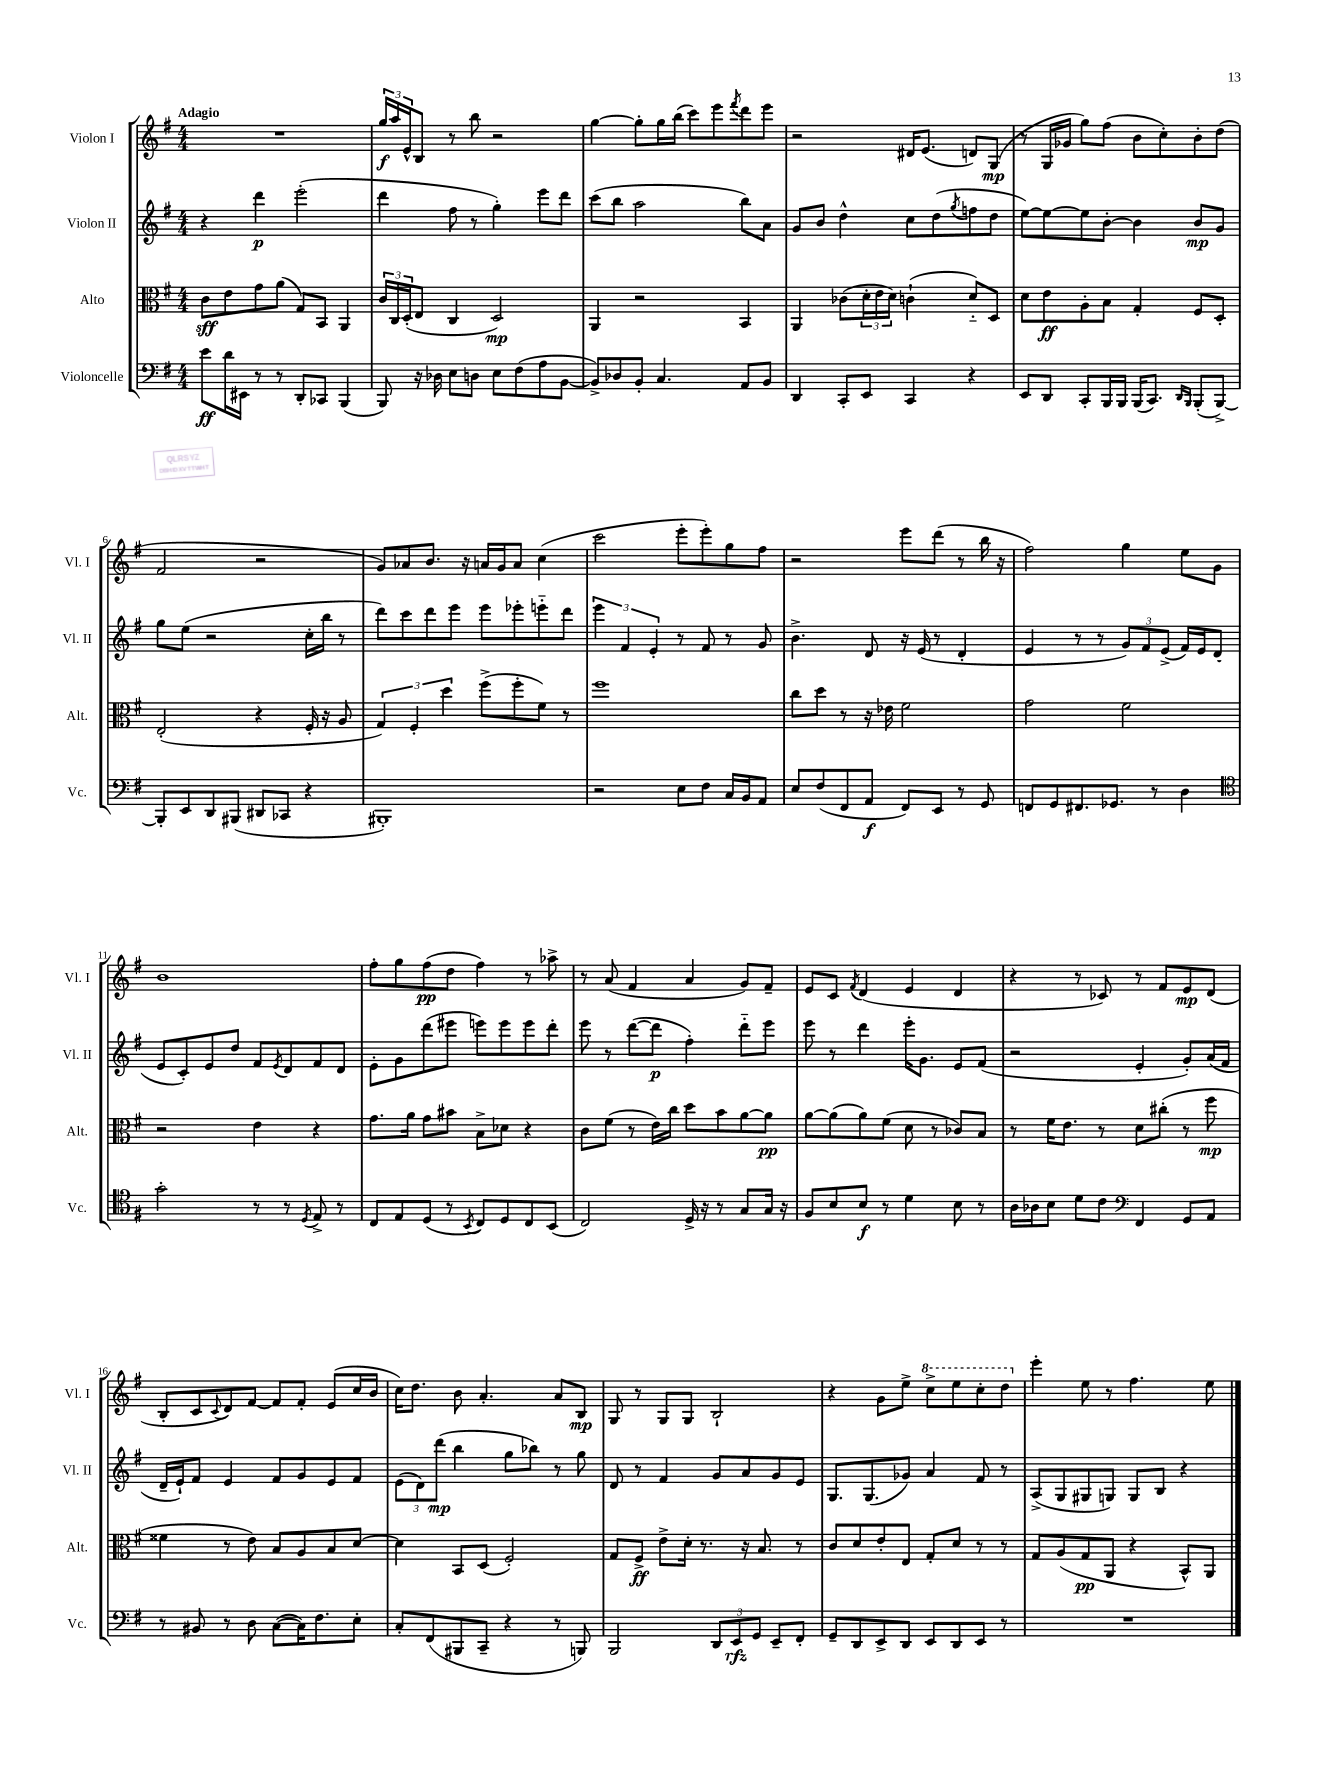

**kern	**dynam	**kern	**dynam	**kern	**dynam	**kern	**dynam
*part4	*part4	*part3	*part3	*part2	*part2	*part1	*part1
*staff4	*staff4	*staff3	*staff3	*staff2	*staff2	*staff1	*staff1
*I"Violoncelle	*	*I"Alto	*	*I"Violon II	*	*I"Violon I	*
*I'Vc.	*	*I'Alt.	*	*I'Vl. II	*	*I'Vl. I	*
*clefF4	*	*clefC3	*	*clefG2	*	*clefG2	*
*k[f#]	*	*k[f#]	*	*k[f#]	*	*k[f#]	*
*M4/4	*	*M4/4	*	*M4/4	*	*M4/4	*
=1	=1	=1	=1	=1	=1	=1	=1
!	!	!	!	!	!	!LO:TX:a:B:t=Adagio	!
8e\L	ff	8c\L	sff	4r	.	1r	.
16d\L	.	8e\	.	.	.	.	.
16EE#X\JJ	.	.	.	.	.	.	.
8r	.	8g\	.	4ddd\	p	.	.
8r	.	(8a\J	.	.	.	.	.
8DD'/L	.	8G/L)	.	(2eee'\	.	.	.
8CC-X/J	.	8BB/J	.	.	.	.	.
(4BBB/	.	4AA/	.	.	.	.	.
=2	=2	=2	=2	=2	=2	=2	=2
8BBB/)	.	24c/LL	.	4ddd\	.	24gg/LL	f
.	.	24C/	.	.	.	24aa/	.
.	.	(24D'/J	.	.	.	24e^^/J	.
16r	.	8E/J	.	.	.	8B/J	.
16D-X\	.	.	.	.	.	.	.
8E\L	.	4C/	.	8ff#\	.	8r	.
8Dn\J	.	.	.	8r	.	8bb\	.
8E\L	.	2D/)	mp	4gg'\)	.	2r	.
(8F#\	.	.	.	.	.	.	.
8A\	.	.	.	8eee\L	.	.	.
[8BB\J	.	.	.	8ddd\J	.	.	.
=3	=3	=3	=3	=3	=3	=3	=3
8BB^/L])	.	4AA/	.	(8ccc\L	.	[4gg\	.
8D-X/	.	.	.	8bb\J	.	.	.
8BB'/J	.	2r	.	2aa\	.	8gg'\L]	.
4.C/	.	.	.	.	.	16gg\L	.
.	.	.	.	.	.	(16bb\JJ	.
.	.	.	.	.	.	8ccc\L)	.
.	.	.	.	.	.	8eee\	.
.	.	.	.	.	.	8qfff#/	.
8AA/L	.	4BB/	.	8bb\L)	.	8ddd\	.
8BB/J	.	.	.	8a\J	.	8eee\J	.
=4	=4	=4	=4	=4	=4	=4	=4
4DD/	.	4AA/	.	8g/L	.	2r	.
.	.	.	.	8b/J	.	.	.
8CC'/L	.	(8c-X\L	.	4dd^^\	.	.	.
8EE/J	.	24d'\L	.	.	.	.	.
.	.	24e\	.	.	.	.	.
.	.	24d\JJ)	.	.	.	.	.
4CC/	.	(4cn`\	.	8cc\L	.	16d#X/KL	.
.	.	.	.	.	.	(8.e/J	.
.	.	.	.	(8dd\	.	.	.
.	.	.	.	8qgg/	.	.	.
4r	.	8d/L)	.	8ffn\	.	8dn/L)	.
.	.	8D/J	.	8dd\J	.	(8G/J	mp
=5	=5	=5	=5	=5	=5	=5	=5
8EE/L	.	8d\L	.	[8ee\L)	.	8r	.
8DD/J	.	8e\	ff	8ee\_	.	16G/LL	.
.	.	.	.	.	.	16g-X/JJ	.
8CC'/L	.	8A'\	.	8ee\]	.	8gg\L)	.
16BBB/L	.	8B\J	.	[8b'\J	.	(8ff#\J	.
16BBB/JJ	.	.	.	.	.	.	.
(16BBB/KL	.	4G'/	.	4b\]	.	8b\L	.
8.CC/J)	.	.	.	.	.	.	.
.	.	.	.	.	.	8cc'\)	.
16qqDD/LL	.	.	.	.	.	.	.
16qqBBB/JJ	.	.	.	.	.	.	.
(8BBB'/L	.	8F#/L	.	8b/L	mp	8b'\	.
[8BBB^/J)	.	8D'/J	.	8g/J	.	(8dd\J	.
!!LO:LB:g=z
=6	=6	=6	=6	=6	=6	=6	=6
8BBB'/L]	.	(2E'/	.	8gg\L	.	2f#/	.
8EE/	.	.	.	(8ee\J	.	.	.
8DD/	.	.	.	2r	.	.	.
(8BBB#X/J	.	.	.	.	.	.	.
8DD#X/L	.	4r	.	.	.	2r	.
8CC-X/J	.	.	.	.	.	.	.
4r	.	16F#'/	.	16cc'\LL	.	.	.
.	.	16r	.	16bb\JJ	.	.	.
.	.	8A/	.	8r	.	.	.
=7	=7	=7	=7	=7	=7	=7	=7
1BBB#X')	.	6G/)	.	8ddd\L)	.	8g/L)	.
.	.	.	.	8ccc\	.	8a-X/	.
.	.	6F#'/	.	.	.	.	.
.	.	.	.	8ddd\	.	8.b/J	.
.	.	6dd\	.	.	.	.	.
.	.	.	.	8eee\J	.	.	.
.	.	.	.	.	.	16r	.
.	.	(8ff#^\L	.	8eee\L	.	16an/LL	.
.	.	.	.	.	.	16g/J	.
.	.	8ff#'\	.	8eee-X'\	.	8a/J	.
.	.	8f#\J)	.	8eeen\	.	(4cc\	.
.	.	8r	.	8ddd\J	.	.	.
=8	=8	=8	=8	=8	=8	=8	=8
2r	.	1ff#	.	6eee\	.	2ccc\	.
.	.	.	.	6f#/	.	.	.
.	.	.	.	6e'/	.	.	.
8E\L	.	.	.	8r	.	8eee'\L	.
8F#\J	.	.	.	8f#/	.	8eee'\)	.
16C/LL	.	.	.	8r	.	8gg\	.
16BB/J	.	.	.	.	.	.	.
8AA/J	.	.	.	8g/	.	8ff#\J	.
=9	=9	=9	=9	=9	=9	=9	=9
8E/L	.	8cc\L	.	4.b^\	.	2r	.
(8F#/	.	8dd\J	.	.	.	.	.
8FF#/	.	8r	.	.	.	.	.
8AA/J	f	16r	.	8d/	.	.	.
.	.	16e-X\	.	.	.	.	.
8FF#/L)	.	2f#\	.	16r	.	8eee\L	.
.	.	.	.	(16e/	.	.	.
8EE/J	.	.	.	8r	.	(8ddd\J	.
8r	.	.	.	4d'/	.	8r	.
8GG/	.	.	.	.	.	16bb\	.
.	.	.	.	.	.	16r	.
=10	=10	=10	=10	=10	=10	=10	=10
8FFn/L	.	2g\	.	4e/	.	2ff#\)	.
8GG/	.	.	.	.	.	.	.
8.FF#X/	.	.	.	8r	.	.	.
.	.	.	.	8r	.	.	.
8.GG-X/J	.	.	.	.	.	.	.
.	.	2f#\	.	12g/L)	.	4gg\	.
.	.	.	.	12f#/	.	.	.
8r	.	.	.	.	.	.	.
.	.	.	.	(12e^/J	.	.	.
4D\	.	.	.	16f#/LL)	.	8ee\L	.
.	.	.	.	16e/J	.	.	.
.	.	.	.	(8d/J	.	8g\J	.
!!LO:LB:g=z
=11	=11	=11	=11	=11	=11	=11	=11
*clefC4	*	*	*	*	*	*	*
2g'\	.	2r	.	8e/L	.	1b	.
.	.	.	.	8c'/)	.	.	.
.	.	.	.	8e/	.	.	.
.	.	.	.	8dd/J	.	.	.
8r	.	4e\	.	8f#/L	.	.	.
.	.	.	.	8qe/	.	.	.
8r	.	.	.	8d/	.	.	.
8qD/	.	.	.	.	.	.	.
8E^/	.	4r	.	8f#/	.	.	.
8r	.	.	.	8d/J	.	.	.
=12	=12	=12	=12	=12	=12	=12	=12
8C/L	.	8.g\L	.	8e'\L	.	8ff#'\L	.
8E/	.	.	.	8g\	.	8gg\	.
.	.	16a\Jk	.	.	.	.	.
(8D/J	.	8g\L	.	(8ddd\	.	(8ff#\	pp
8r	.	8b#X\J	.	8eee#X\J	.	8dd\J	.
8qBB/	.	.	.	.	.	.	.
8C/L)	.	8B^\L	.	8eeen\L)	.	4ff#\)	.
8D/	.	8d-X\J	.	8eee\	.	.	.
8C/	.	4r	.	8eee\	.	8r	.
(8BB/J	.	.	.	8ddd'\J	.	8aa-X^\	.
=13	=13	=13	=13	=13	=13	=13	=13
2C/)	.	8c\L	.	8eee\	.	8r	.
.	.	(8f#\J	.	8r	.	(8a/	.
.	.	8r	.	([8ddd\L	.	4f#/	.
.	.	16e\LL)	.	8ddd\J]	p	.	.
.	.	16cc\JJ	.	.	.	.	.
16D^/	.	8dd\L	.	4ff#'\)	.	4a/	.
16r	.	.	.	.	.	.	.
8r	.	8b\	.	.	.	.	.
8G/L	.	[8a\	.	8ddd\L	.	8g/L)	.
16G/Jk	.	8a\J]	pp	8eee\J	.	8f#~/J	.
16r	.	.	.	.	.	.	.
=14	=14	=14	=14	=14	=14	=14	=14
8F#/L	.	[8a\L	.	8eee\	.	8e/L	.
8B/	.	(8a\]	.	8r	.	8c/J	.
.	.	.	.	.	.	8qf#/	.
8B/J	f	8a\)	.	4ddd\	.	(4d/	.
8r	.	(8f#\J	.	.	.	.	.
4d\	.	8d\	.	16eee'\KL	.	4e/	.
.	.	.	.	8.g\J	.	.	.
.	.	8r	.	.	.	.	.
8B\	.	8c-X/L)	.	8e/L	.	4d/	.
8r	.	8B/J	.	(8f#/J	.	.	.
=15	=15	=15	=15	=15	=15	=15	=15
16A\LL	.	8r	.	2r	.	4r	.
16A-X\J	.	.	.	.	.	.	.
8B\J	.	16f#\KL	.	.	.	.	.
.	.	8.e\J	.	.	.	.	.
8d\L	.	.	.	.	.	8r	.
8c\J	.	8r	.	.	.	8c-X/)	.
*clefF4	*	*	*	*	*	*	*
4FF#/	.	8d\L	.	4e'/	.	8r	.
.	.	(8cc#X'\J	.	.	.	8f#/L	.
8GG/L	.	8r	.	8g'/L)	.	8e/	mp
8AA/J	.	8ff#\	mp	(16a/L	.	(8d/J	.
.	.	.	.	16f#/JJ	.	.	.
!!LO:LB:g=z
=16	=16	=16	=16	=16	=16	=16	=16
8r	.	4f##X\	.	16d~/LL	.	8B'/L	.
.	.	.	.	16e`/J)	.	.	.
8BB#X/	.	.	.	8f#/J	.	8c/	.
.	.	.	.	.	.	8qqc/	.
8r	.	8r	.	4e/	.	8d/)	.
8D\	.	8e\)	.	.	.	[8f#/J	.
([8C\L	.	8B/L	.	8f#/L	.	8f#/L]	.
16C\K])	.	8A/	.	8g/	.	8f#'/J	.
8.F#\	.	.	.	.	.	.	.
.	.	8B/	.	8e/	.	(8e/L	.
8E'\J	.	[8d/J	.	8f#/J	.	16cc/L	.
.	.	.	.	.	.	16b/JJ	.
=17	=17	=17	=17	=17	=17	=17	=17
8C'/L	.	4d\]	.	(12e\L	.	16cc\KL)	.
.	.	.	.	.	.	8.dd\J	.
.	.	.	.	12d\)	.	.	.
(8FF#/	.	.	.	.	.	.	.
.	.	.	.	(12ddd\J	mp	.	.
8BBB#X/	.	8BB/L	.	4bb\	.	8b\	.
8CC~/J	.	(8D/J	.	.	.	4.a'/	.
4r	.	2F#'/)	.	8gg\L	.	.	.
.	.	.	.	8bb-X\J)	.	.	.
8r	.	.	.	8r	.	8a/L	.
8BBBn/)	.	.	.	8gg\	.	8B/J	mp
=18	=18	=18	=18	=18	=18	=18	=18
2BBB/	.	8G/L	.	8d/	.	8G/	.
.	.	8F#^/J	ff	8r	.	8r	.
.	.	8e^\L	.	4f#/	.	8G/L	.
.	.	16d'\Jk	.	.	.	8G/J	.
.	.	8.r	.	.	.	.	.
12DD/L	.	.	.	8g/L	.	2B`/	.
12EE/	rfz	.	.	.	.	.	.
.	.	16r	.	8a/	.	.	.
12GG/J	.	.	.	.	.	.	.
.	.	8.B/	.	.	.	.	.
8EE~/L	.	.	.	8g/	.	.	.
8FF#'/J	.	8r	.	8e/J	.	.	.
=19	=19	=19	=19	=19	=19	=19	=19
8GG~/L	.	8c/L	.	8.G/L	.	4r	.
8DD/	.	8d/	.	.	.	.	.
.	.	.	.	(8.G/	.	.	.
8EE^/	.	8e'/	.	.	.	8g\L	.
8DD/J	.	8E/J	.	8g-X/J)	.	8ee^\J	.
*	*	*	*	*	*	*8va	*
8EE/L	.	8G'/L	.	4a/	.	8ccc^\L	.
8DD/	.	8d/J	.	.	.	8eee\	.
8EE/J	.	8r	.	8f#/	.	8ccc'\	.
8r	.	8r	.	8r	.	8ddd\J	.
=20	=20	=20	=20	=20	=20	=20	=20
*	*	*	*	*	*	*X8va	*
1r	.	8G/L	.	(8A^/L	.	4eee'\	.
.	.	(8A/	.	8G/	.	.	.
.	.	8G/	pp	8G#X/	.	8ee\	.
.	.	8AA/J	.	8Gn/J)	.	8r	.
.	.	4r	.	8G/L	.	4.ff#\	.
.	.	.	.	8B/J	.	.	.
.	.	8BB^^/L)	.	4r	.	.	.
.	.	8AA/J	.	.	.	8ee\	.
==	==	==	==	==	==	==	==
*-	*-	*-	*-	*-	*-	*-	*-
